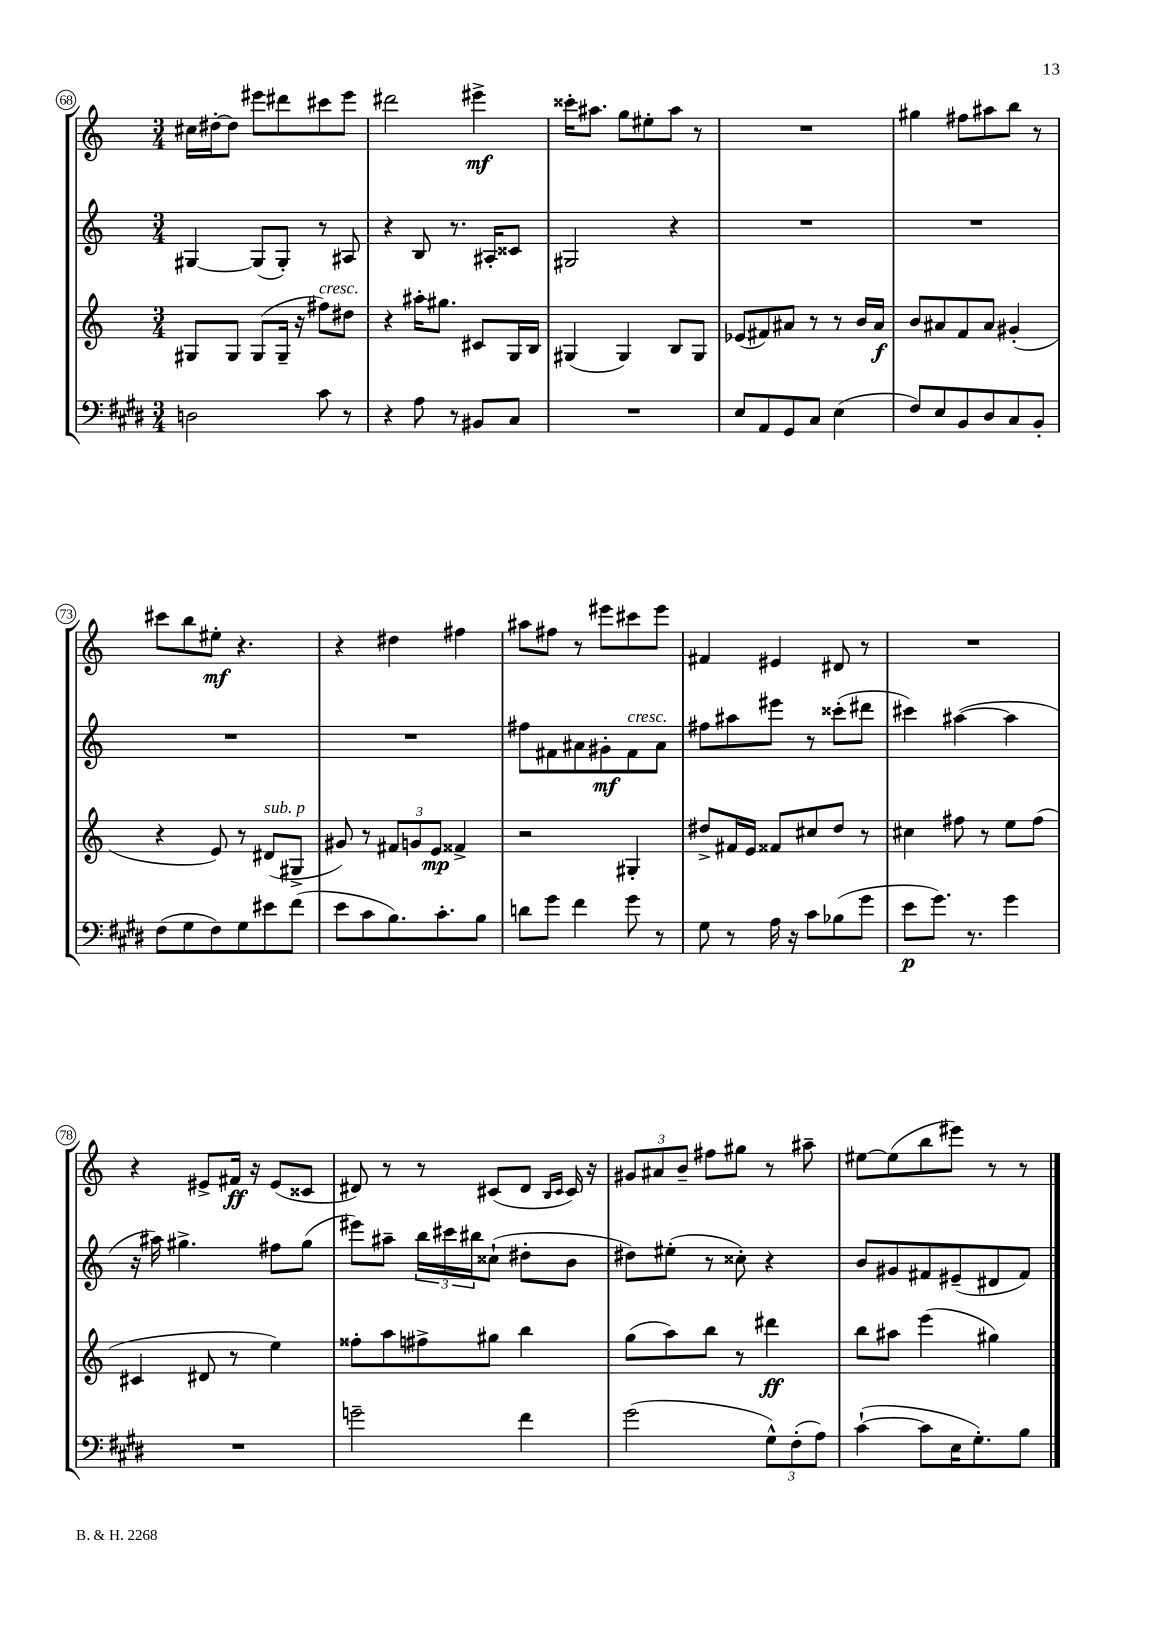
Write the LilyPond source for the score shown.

<<
\new StaffGroup <<
\new Staff = "s0" {
    \clef treble \key c \major \numericTimeSignature \time 3/4
    cis''16 dis''16~-. dis''8 eis'''8 dis'''8 cis'''8 eis'''8 |
    dis'''2 eis'''4->\mf |
    cisis'''16-. ais''8. g''8 eis''8-. ais''8 r8 |
    R2. |
    gis''4 fis''8 ais''8 b''8 r8 |
    cis'''8 b''8 eis''8-.\mf r4. |
    r4 dis''4 fis''4 |
    ais''8 fis''8 r8 eis'''8 cis'''8 eis'''8 |
    fis'4 eis'4 dis'8 r8 |
    R2. |
    r4 eis'8-> fis'16\ff r16 eis'8( cisis'8 |
    dis'8) r8 r8 cis'8( dis'8 \grace { b16 cis'16 } cis'16) r16 |
    \tuplet 3/2 { gis'8 ais'8 b'8-- } fis''8 gis''8 r8 ais''8-- |
    eis''8~ eis''8( b''8 eis'''8) r8 r8 \bar "|." |
}
\new Staff = "s1" {
    \clef treble \key c \major \numericTimeSignature \time 3/4
    gis4~ gis8( gis8-.) r8 ais8 |
    r4 b8 r8. ais16-. cisis'8 |
    gis2 r4 |
    R2. |
    R2. |
    R2. |
    R2. |
    fis''8 fis'8 ais'8 gis'8-.\mf fis'8^\markup { \italic "cresc." } ais'8 |
    fis''8 ais''8 eis'''8 r8 cisis'''8-.( dis'''8 |
    cis'''4) ais''4~( ais''4 |
    r16 ais''16) gis''4.-> fis''8 gis''8( |
    eis'''8) ais''8-- \tuplet 3/2 { b''16 cis'''16 bis''16 } cisis''8-!( dis''8-. b'8 |
    dis''8) eis''8-.( r8 cisis''8-.) r4 |
    b'8 gis'8 fis'8 eis'8--( dis'8 fis'8) \bar "|." |
}
\new Staff = "s2" {
    \clef treble \key c \major \numericTimeSignature \time 3/4
    gis8 gis8 gis8( gis16-- r16 fis''8^\markup { \italic "cresc." }) dis''8 |
    r4 ais''16-. gis''8. cis'8 g16 b16 |
    gis4( gis4) b8 gis8 |
    ees'8( fis'8) ais'8 r8 r8 b'16 ais'16\f |
    b'8 ais'8 f'8 ais'8 gis'4-.( |
    r4 e'8) r8 dis'8^\markup { \italic "sub. p" }( gis8-> |
    gis'8) r8 \tuplet 3/2 { fis'8 g'8 e'8\mp } fisis'4-> |
    r2 gis4-. |
    dis''8-> fis'16 e'16 fisis'8 cis''8 dis''8 r8 |
    cis''4 fis''8 r8 e''8 fis''8( |
    cis'4 dis'8 r8 e''4) |
    fisis''8-. a''8 fis''8-> gis''8 b''4 |
    g''8( a''8) b''8 r8 dis'''4\ff |
    b''8 ais''8 e'''4( gis''4) \bar "|." |
}
\new Staff = "s3" {
    \clef bass \key e \major \numericTimeSignature \time 3/4
    d2 cis'8 r8 |
    r4 a8 r8 bis,8 cis8 |
    R2. |
    e8 a,8 gis,8 cis8 e4( |
    fis8) e8 b,8 dis8 cis8 b,8-. |
    fis8( gis8 fis8) gis8 eis'8 fis'8( |
    e'8 cis'8 b8.) cis'8.-. b8 |
    d'8 gis'8 fis'4 gis'8 r8 |
    gis8 r8 a16 r16 cis'8 bes8( gis'8 |
    e'8\p gis'8.) r8. gis'4 |
    R2. |
    g'2-- fis'4 |
    gis'2( \tuplet 3/2 { gis8-^) fis8-.( a8) } |
    cis'4~-!( cis'8 e16 gis8.-.) b8 \bar "|." |
}
>>
>>
\layout { \context { \Score currentBarNumber = #68 \override BarNumber.stencil = #(make-stencil-circler 0.1 0.3 ly:text-interface::print) } }
